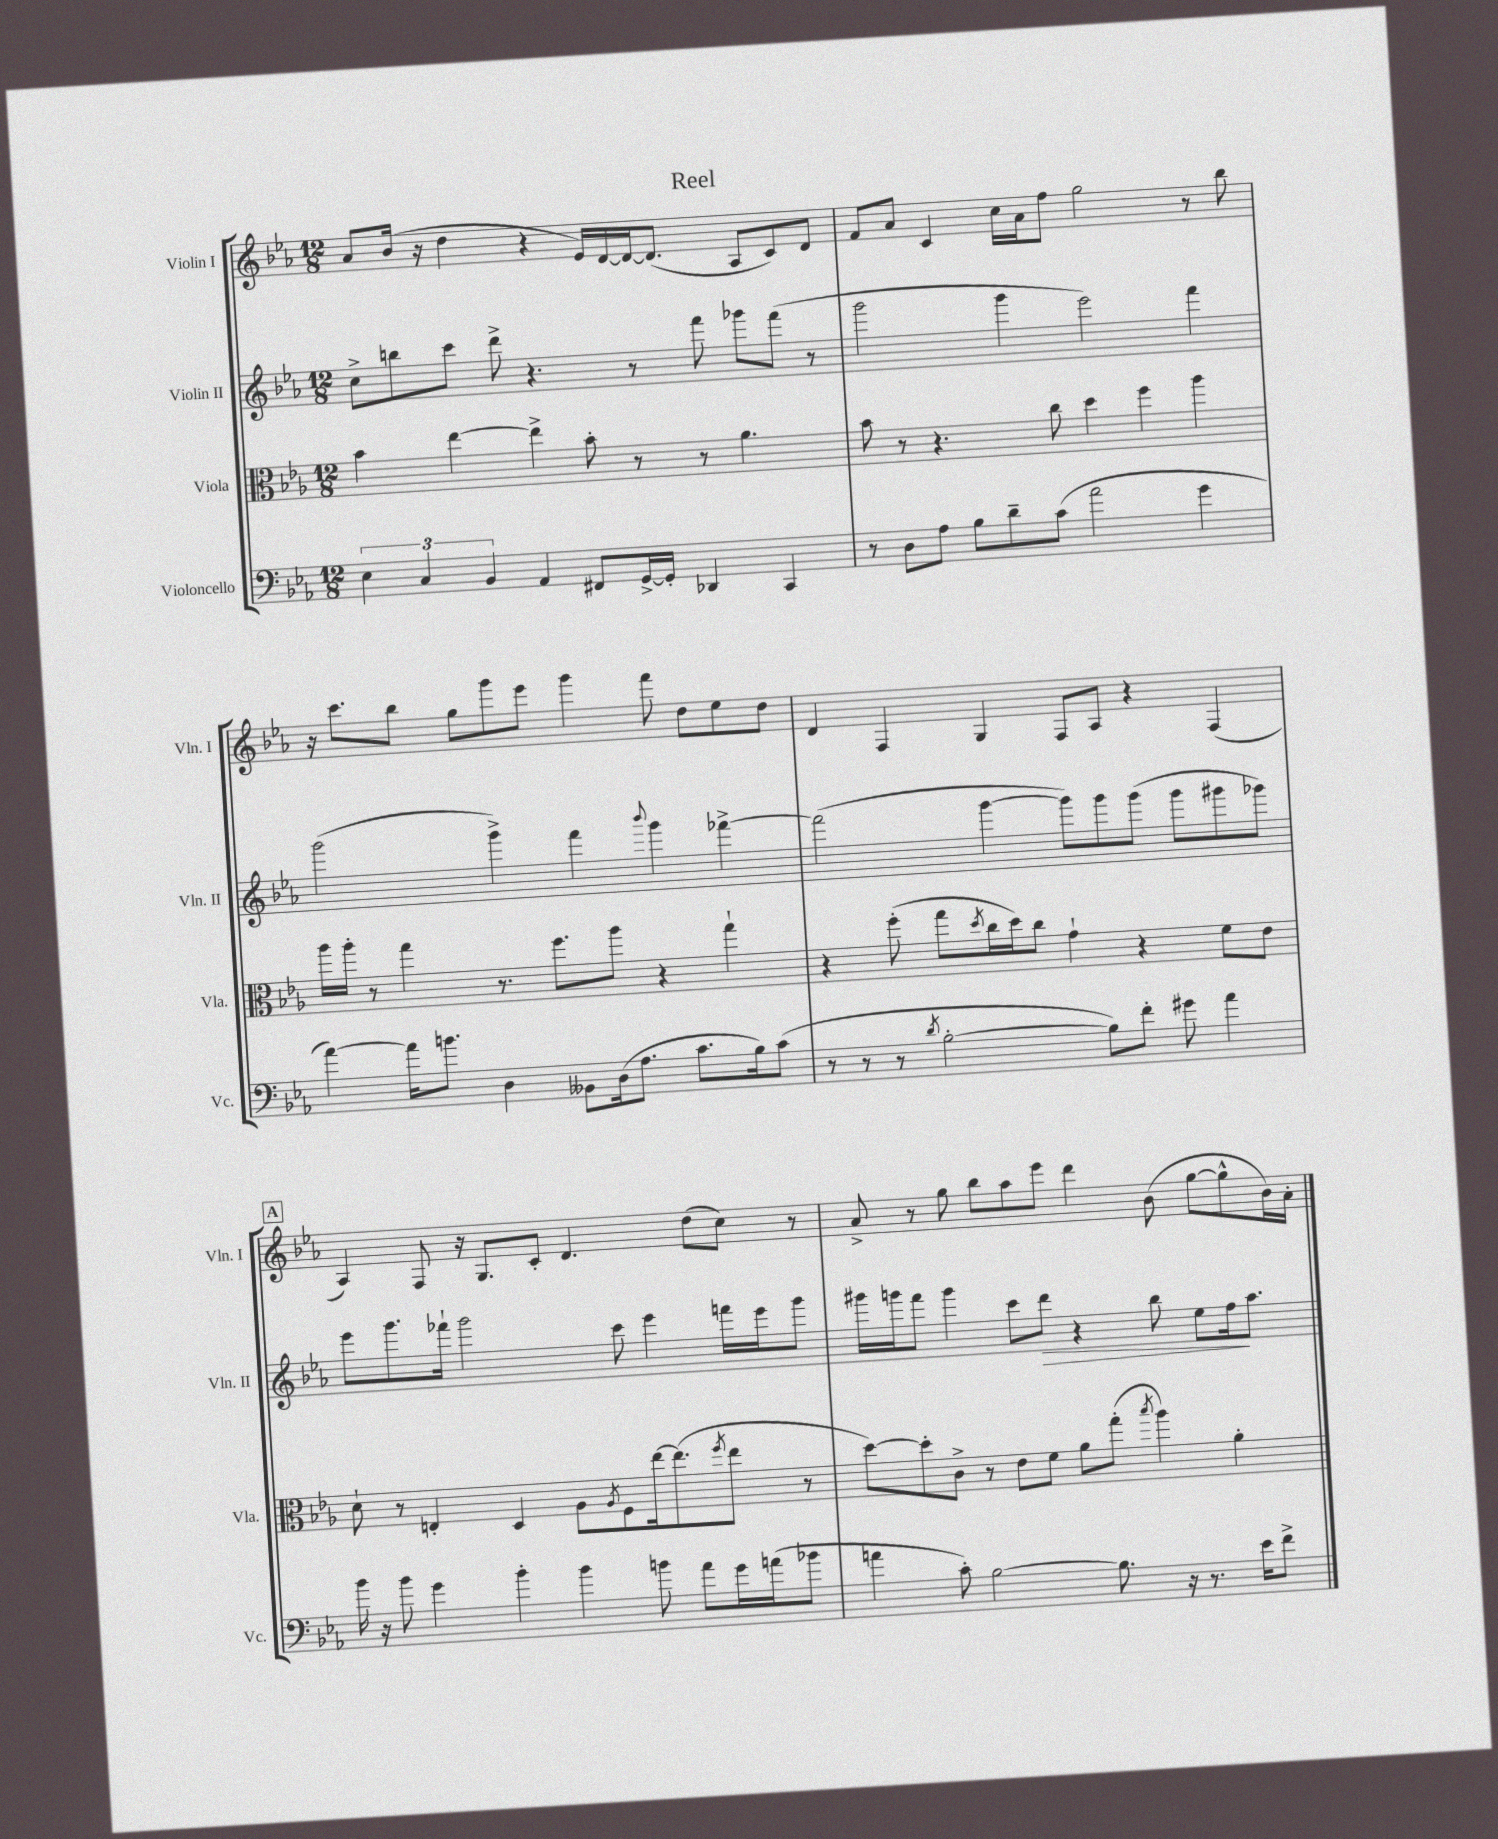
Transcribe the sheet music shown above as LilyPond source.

\header { title = "Reel" }
<<
\new StaffGroup <<
\new Staff = "s0" \with { instrumentName = "Violin I" shortInstrumentName = "Vln. I" } {
    \clef treble \key ees \major \numericTimeSignature \time 12/8
    aes'8 bes'16( r16 d''4 r4 ees'16) d'16~ d'16~ d'8.( aes8 c'8) d'8 |
    f'8 aes'8 c'4 c''16 aes'16 f''8 g''2 r8 bes''8 |
    r16 c'''8. bes''8 g''8 g'''8 ees'''8 g'''4 f'''8 d''8 ees''8 d''8 |
    d'4 f4 g4 f8 aes8 r4 f4( |
    \mark \markup { \box "A" } aes4) f8 r16 g8. c'8-. d'4. d''8( c''8) r8 |
    aes'8-> r8 g''8 bes''8 aes''8 ees'''8 d'''4 bes'8( g''8~ g''8-^ bes'16) aes'16-. \bar "|." |
}
\new Staff = "s1" \with { instrumentName = "Violin II" shortInstrumentName = "Vln. II" } {
    \clef treble \key ees \major \numericTimeSignature \time 12/8
    c''8-> b''8 c'''8 d'''8-> r4. r8 f'''8 ges'''8 f'''8( r8 |
    g'''2 g'''4 ees'''2) f'''4 |
    g'''2( g'''4->) f'''4 \appoggiatura { bes'''8 } g'''4 fes'''4~-> |
    fes'''2( g'''4~ g'''8) g'''8 g'''8( g'''8 gis'''8 ges'''8) |
    \mark \markup { \box "A" } ees'''8 g'''8. fes'''16-! g'''2 c'''8 ees'''4 f'''16 ees'''16 g'''8 |
    gis'''16 g'''16 f'''8 g'''4 c'''8 d'''8\> r4 bes''8 ees''8 f''16\! aes''8. \bar "|." |
}
\new Staff = "s2" \with { instrumentName = "Viola" shortInstrumentName = "Vla." } {
    \clef alto \key ees \major \numericTimeSignature \time 12/8
    bes'4 ees''4~ ees''4-> bes'8-. r8 r8 aes'4. |
    bes'8 r8 r4. c''8 d''4 f''4 aes''4 |
    aes''16 aes''16-. r8 g''4 r8. f''8. aes''8 r4 g''4-! |
    r4 f''8-.( g''8 \acciaccatura { d''8 } c''16 d''16) c''8 g'4-! r4 f'8 ees'8 |
    \mark \markup { \box "A" } d'8-! r8 e4-. d4 aes8 \acciaccatura { aes8 } f8 ees''16~ ees''8.( \acciaccatura { f''8 } ees''8 r8 |
    d''8~) d''8-. c'8-> r8 ees'8 f'8 aes'8 g''8-.( \acciaccatura { bes''8 } aes''4) aes'4-. \bar "|." |
}
\new Staff = "s3" \with { instrumentName = "Violoncello" shortInstrumentName = "Vc." } {
    \clef bass \key ees \major \numericTimeSignature \time 12/8
    \tuplet 3/2 { ees4 c4 bes,4 } aes,4 fis,8 g,16~-> g,16-. des,4 c,4 |
    r8 d8 aes8 bes8 d'8-- c'8( aes'2 g'4 |
    aes'4~) aes'16 b'8. d4 beses,8 d16( aes8. c'8. bes16) c'8( |
    r8 r8 r8 \acciaccatura { d'8 } bes2~-. bes8) f'8-. gis'8 aes'4 |
    \mark \markup { \box "A" } bes'16 r16 bes'8 g'4 bes'4-. bes'4 b'8 aes'8 g'16 a'16( bes'8 |
    a'4 c'8-.) bes2~ bes8. r16 r8. ees'16 f'8-> \bar "|." |
}
>>
>>
\layout { \context { \Score \remove "Bar_number_engraver" } }
